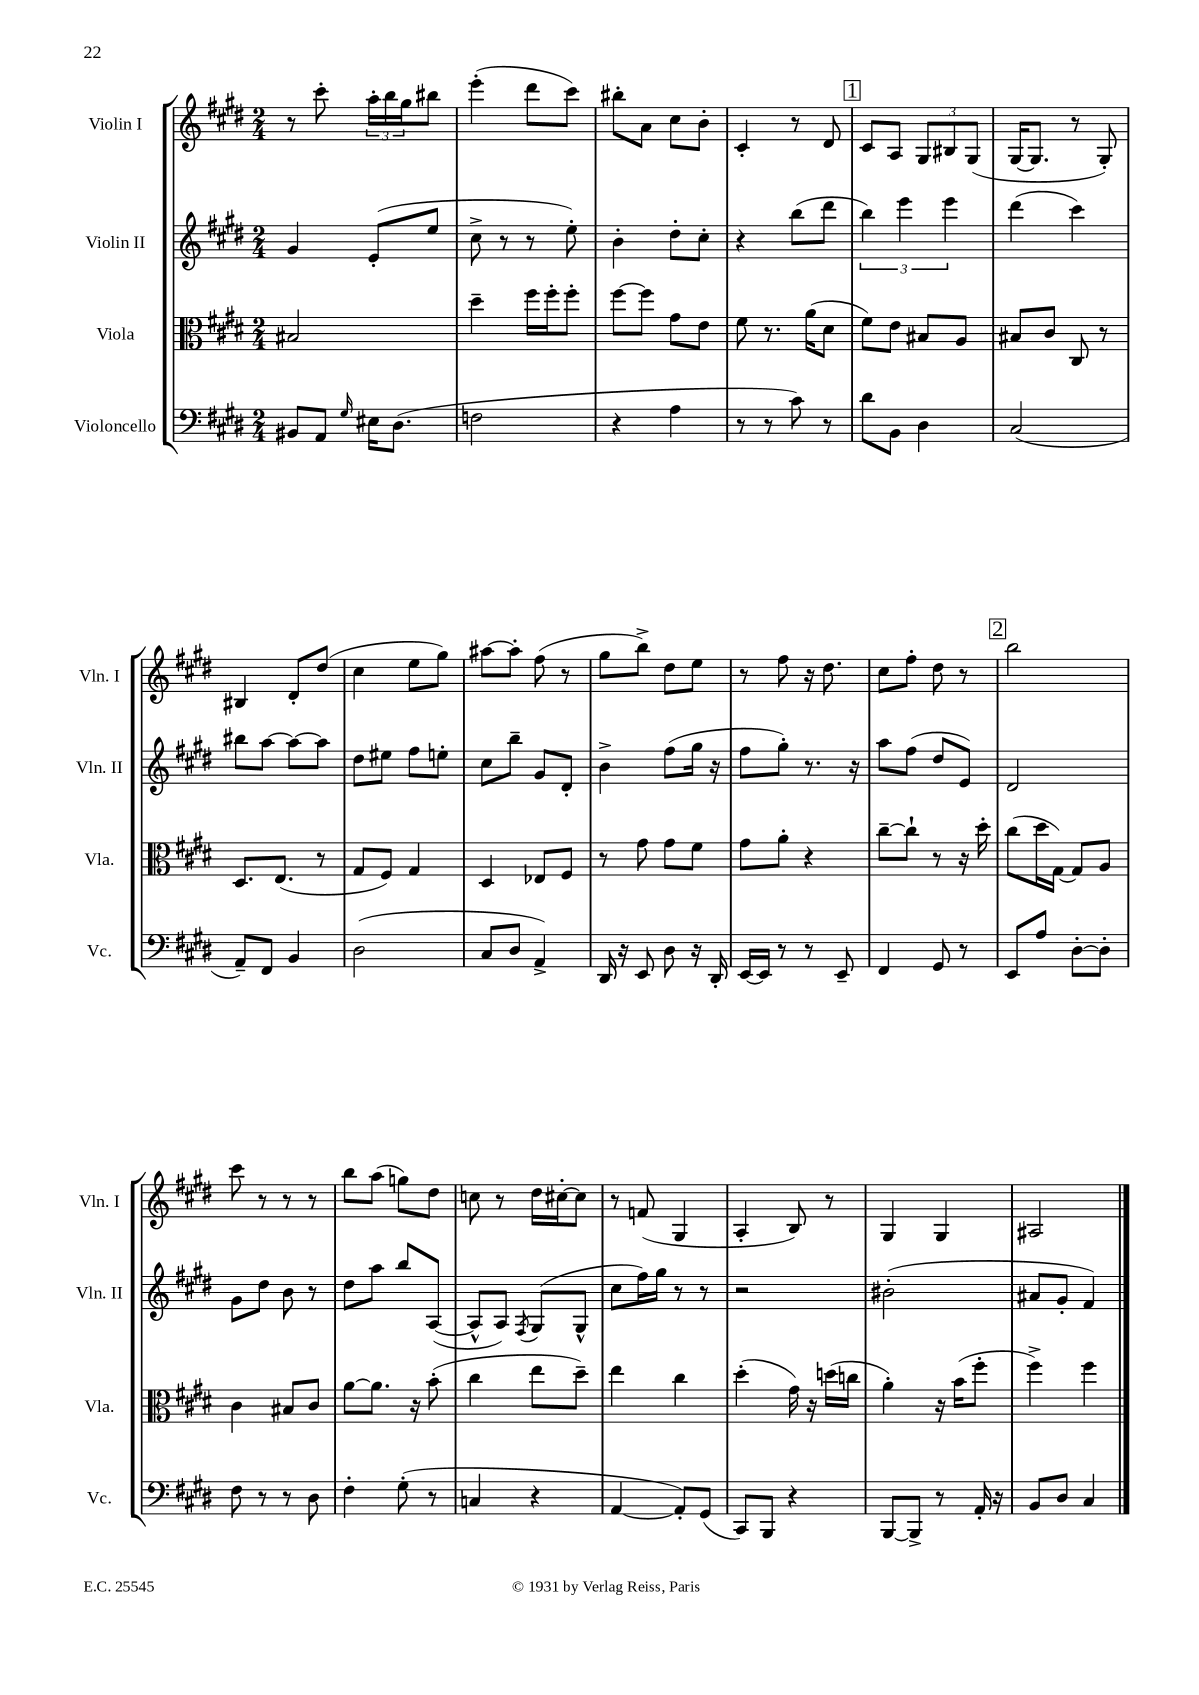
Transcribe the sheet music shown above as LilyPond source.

<<
\new StaffGroup <<
\new Staff = "s0" \with { instrumentName = "Violin I" shortInstrumentName = "Vln. I" } {
    \clef treble \key e \major \numericTimeSignature \time 2/4
    r8 cis'''8-. \tuplet 3/2 { a''16-. b''16 gis''16 } bis''8 |
    e'''4-.( dis'''8 cis'''8) |
    bis''8-. a'8 cis''8 b'8-. |
    cis'4-. r8 dis'8 |
    \mark \markup { \box "1" } cis'8 a8 \tuplet 3/2 { gis8 bis8 gis8( } |
    gis16~ gis8. r8 gis8-.) |
    bis4 dis'8-. dis''8( |
    cis''4 e''8 gis''8) |
    ais''8~ ais''8-. fis''8( r8 |
    gis''8 b''8->) dis''8 e''8 |
    r8 fis''8 r16 dis''8. |
    cis''8 fis''8-. dis''8 r8 |
    \mark \markup { \box "2" } b''2 |
    cis'''8 r8 r8 r8 |
    b''8 a''8( g''8) dis''8 |
    c''8 r8 dis''16 cis''16~-. cis''8 |
    r8 f'8( gis4 |
    a4-. b8) r8 |
    gis4 gis4 |
    ais2 \bar "|." |
}
\new Staff = "s1" \with { instrumentName = "Violin II" shortInstrumentName = "Vln. II" } {
    \clef treble \key e \major \numericTimeSignature \time 2/4
    gis'4 e'8-.( e''8 |
    cis''8-> r8 r8 e''8-.) |
    b'4-. dis''8-. cis''8-. |
    r4 b''8( dis'''8 |
    \mark \markup { \box "1" } \tuplet 3/2 { b''4) e'''4 e'''4 } |
    dis'''4( cis'''4) |
    bis''8 a''8~ a''8~ a''8 |
    dis''8 eis''8 fis''8 e''8-. |
    cis''8 b''8-- gis'8 dis'8-. |
    b'4-> fis''8( gis''16 r16 |
    fis''8 gis''8-.) r8. r16 |
    a''8 fis''8( dis''8 e'8) |
    \mark \markup { \box "2" } dis'2 |
    gis'8 dis''8 b'8 r8 |
    dis''8 a''8 b''8 a8~( |
    a8-^ a8) \acciaccatura { fis8 } gis8( gis8-^ |
    cis''8 fis''16) gis''16 r8 r8 |
    r2 |
    bis'2-.( |
    ais'8 gis'8-. fis'4) \bar "|." |
}
\new Staff = "s2" \with { instrumentName = "Viola" shortInstrumentName = "Vla." } {
    \clef alto \key e \major \numericTimeSignature \time 2/4
    bis2 |
    dis''4-- fis''16 fis''16-. fis''8-. |
    fis''8~ fis''8 gis'8 e'8 |
    fis'8 r8. a'16( dis'8 |
    \mark \markup { \box "1" } fis'8) e'8 bis8 a8 |
    bis8 cis'8 cis8 r8 |
    dis8. e8.( r8 |
    gis8 fis8) gis4 |
    dis4 ees8 fis8 |
    r8 gis'8 gis'8 fis'8 |
    gis'8 a'8-. r4 |
    cis''8~-- cis''8-! r8 r16 dis''16-. |
    \mark \markup { \box "2" } cis''8( dis''16 gis16~) gis8 a8 |
    cis'4 bis8 cis'8 |
    a'8~ a'8. r16 b'8-.( |
    cis''4 e''8 dis''8--) |
    e''4 cis''4 |
    dis''4-.( gis'16) r16 d''16( c''16 |
    a'4-.) r16 b'16( fis''8-. |
    fis''4->) fis''4 \bar "|." |
}
\new Staff = "s3" \with { instrumentName = "Violoncello" shortInstrumentName = "Vc." } {
    \clef bass \key e \major \numericTimeSignature \time 2/4
    bis,8 a,8 \grace { gis16 } eis16 dis8.( |
    f2 |
    r4 a4 |
    r8 r8 cis'8) r8 |
    \mark \markup { \box "1" } dis'8 b,8 dis4 |
    cis2( |
    a,8--) fis,8 b,4 |
    dis2( |
    cis8 dis8 a,4->) |
    dis,16 r16 e,8 dis8 r16 dis,16-. |
    e,16~ e,16 r8 r8 e,8-- |
    fis,4 gis,8 r8 |
    \mark \markup { \box "2" } e,8 a8 dis8~-. dis8-. |
    fis8 r8 r8 dis8 |
    fis4-. gis8-.( r8 |
    c4 r4 |
    a,4~ a,8-.) gis,8( |
    cis,8) b,,8 r4 |
    b,,8~ b,,8-> r8 a,16-. r16 |
    b,8 dis8 cis4 \bar "|." |
}
>>
>>
\layout { \context { \Score \remove "Bar_number_engraver" } }
